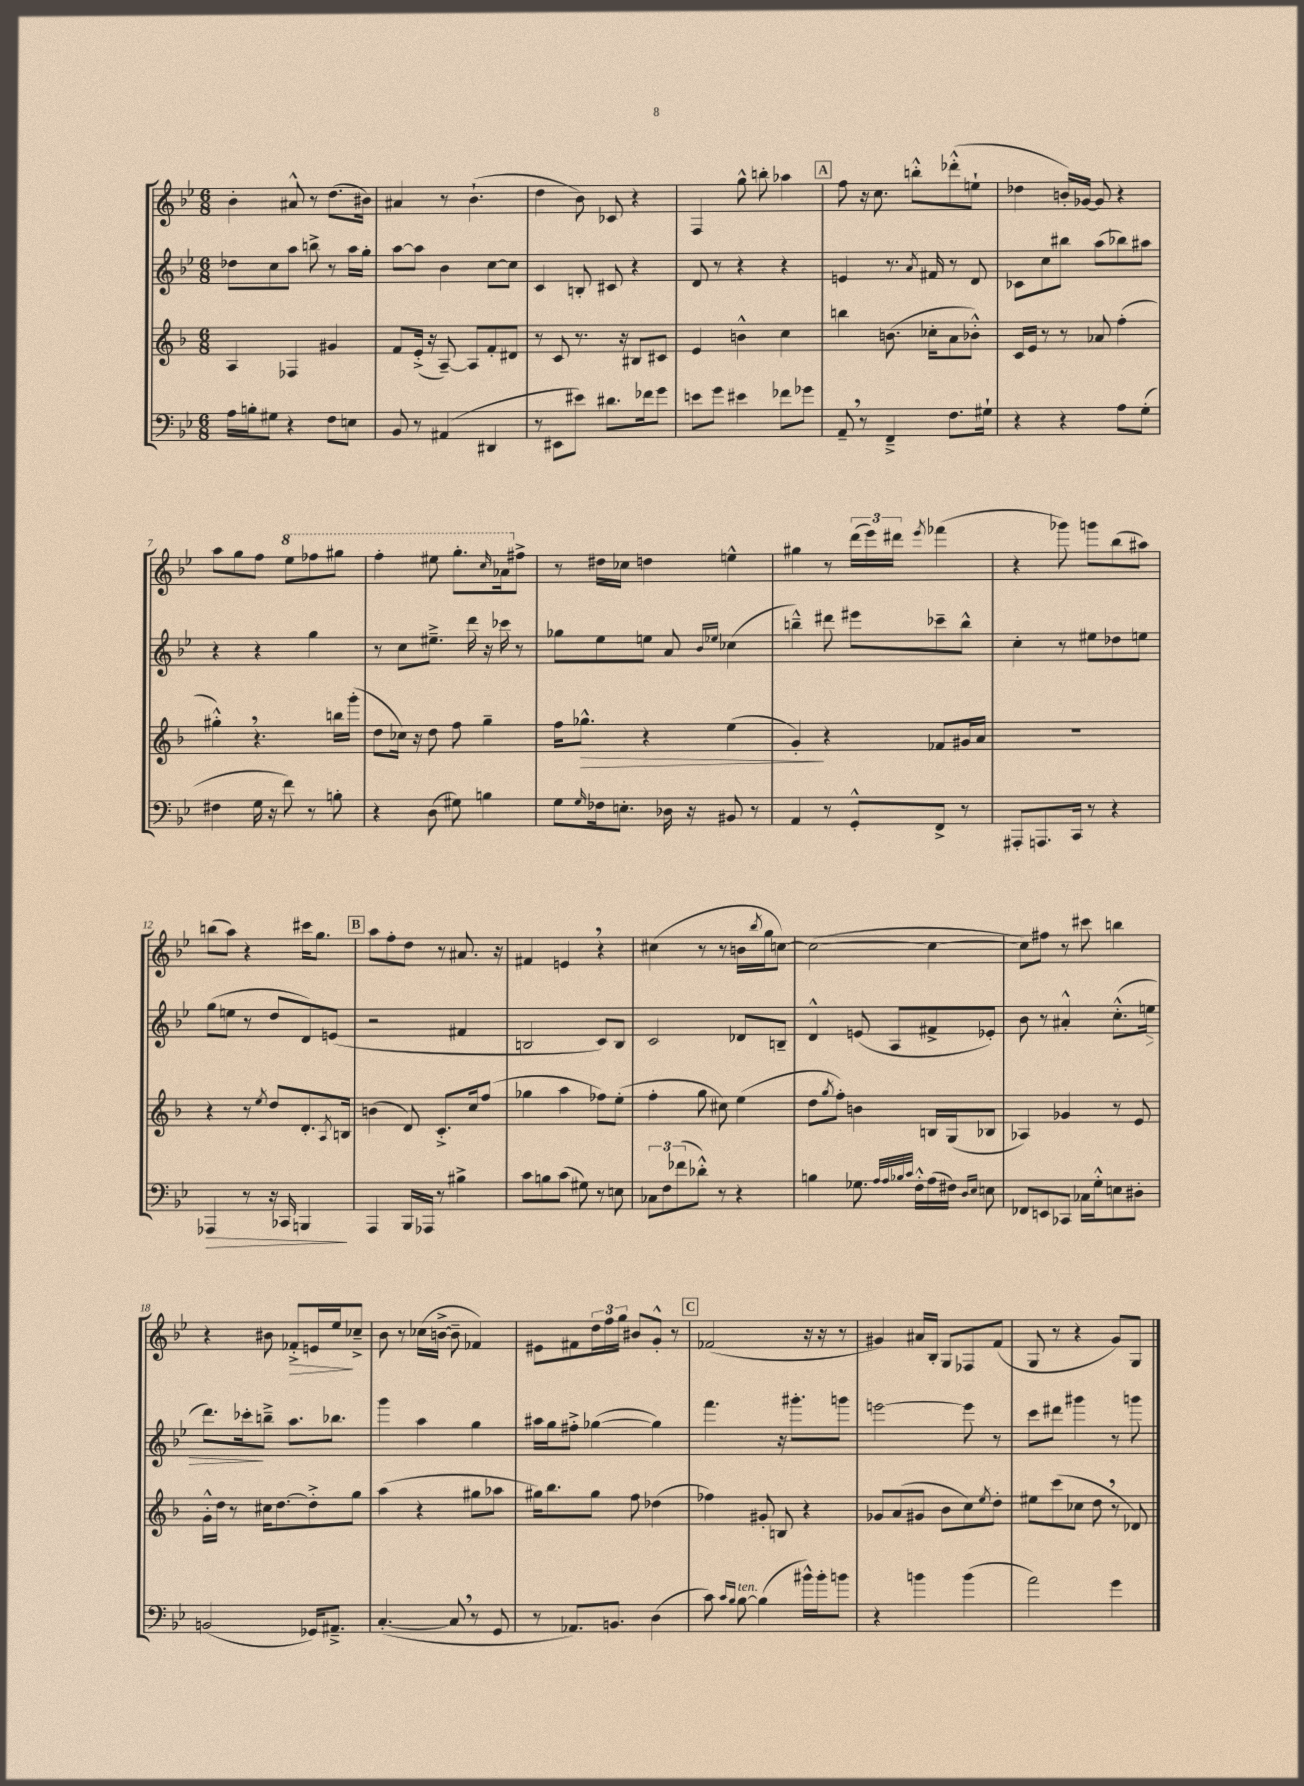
<<
\new StaffGroup <<
\new Staff = "s0" {
    \clef treble \key bes \major \numericTimeSignature \time 6/8
    bes'4-. ais'8-^ r8 d''8.( bis'16) |
    ais'4 r8 bes'4.-!( |
    d''4 bes'8) ces'8 r4 |
    f4 g''8-^ b''8-. aes''4 |
    \mark \markup { \box "A" } f''8 r16 c''8. b''8-.-^ des'''8-.-^( e''8-! |
    des''4 b'16-.) ges'16~ ges'8 r4 |
    a''8 g''8 f''8 \ottava #1 ees'''8 fes'''8 gis'''8 |
    f'''4-. eis'''8 g'''8.-. \grace { c'''16 } aes''16 \ottava #0 fis''8-> |
    r8 dis''16 ces''16 d''4 e''4-^ |
    gis''4 r8 \tuplet 3/2 { d'''16( ees'''16) dis'''16 } \acciaccatura { ees'''8 } fes'''4( |
    r4 ges'''8) g'''8 bes''8( ais''8) |
    b''8( a''8) r4 cis'''16 g''8. |
    \mark \markup { \box "B" } a''8 f''8-. d''8 r8 ais'8. r16 |
    fis'4 e'4 \breathe r4 |
    cis''4( r8 r8 b'16 \acciaccatura { bes''8 } g''16 c''8~) |
    c''2~( c''4~ |
    c''8) fis''8 r8 cis'''8 b''4 |
    r4 bis'8 fes'8-.->\> e'16 ees''16\! ces''8---> |
    bes'8 r8 ces''16( b'16~-> b'8-- fes'4) |
    eis'8 fis'8 \tuplet 3/2 { d''16 f''16 g''16 } bis'8 g'8-.-^ r8 |
    \mark \markup { \box "C" } fes'2( r16 r16 r8 |
    gis'4) ais'16 bes16-. g8 fes8 f'8( |
    g8 r8 r4 g'8) g8 \bar "|." |
}
\new Staff = "s1" {
    \clef treble \key bes \major \numericTimeSignature \time 6/8
    des''8 c''8 a''8 b''8-> r8 a''16 g''16-. |
    a''8~ a''8 bes'4 c''8~ c''8 |
    c'4 b8-. cis'8 r4 |
    d'8 r8 r4 r4 |
    \mark \markup { \box "A" } e'4 r8. \acciaccatura { a'8 } fis'16 r8 d'8 |
    ces'8 c''8 bis''8 a''8( bes''8) ais''8 |
    r4 r4 g''4 |
    r8 c''8 eis''8.---> d'''16 r16 ces'''16 r8 |
    ges''8 ees''8 e''8 a'8 \grace { bes'16 ees''16 } ces''4( |
    b''4---^) dis'''8 eis'''8 ces'''8-- b''8-^ |
    c''4-. r8 eis''8 des''8 e''8 |
    g''8( e''8 r8 d''8 d'8) e'8( |
    \mark \markup { \box "B" } r2 fis'4 |
    b2 c'8) b8 |
    c'2 des'8 b8-- |
    d'4-^ e'8( a8 fis'8-> ees'8-.) |
    bes'8 r8 ais'4-.-^ c''8.-.-^( e''16\> |
    d'''8.) ces'''16-.\! b''8---> a''8. bes''8. |
    g'''4 a''4 g''4 |
    ais''16 g''16 fis''8-.-> ges''4~( ges''4) |
    \mark \markup { \box "C" } f'''4. r16 gis'''8.-. g'''8 |
    e'''2~ e'''8 r8 |
    c'''8 dis'''8 gis'''4 r8 g'''8 \bar "|." |
}
\new Staff = "s2" {
    \clef treble \key f \major \numericTimeSignature \time 6/8
    a4 fes4 gis'4 |
    f'8 e'16-.->( r16 a8~--) a8 f'8-. dis'8 |
    r8 c'8 r8. r16 bis8 cis'8 |
    e'4 b'4-^ c''4 |
    \mark \markup { \box "A" } b''4 b'8.( ces''16-. a'8 bes'8-.-^) |
    c'16 e'16 r8 r8 aes'8 f''4-.( |
    gis''4-.-^) \breathe r4. b''16 g'''16-.( |
    d''8 ces''16) r16 d''8 f''8 g''4-- |
    f''16 ges''8.-^\> r4 e''4( |
    g'4-.\!) r4 fes'8 gis'16 a'16 |
    R2. |
    r4 r8 \acciaccatura { e''8 } d''8 d'8.-. \acciaccatura { a8 } b16 |
    \mark \markup { \box "B" } b'4( d'8) c'8.-.-> c''16 f''8( |
    ges''4 a''4 fes''8) e''8-.( |
    f''4-. g''8 cis''8) e''4( |
    d''8 \acciaccatura { g''8 } f''8-.) b'4 b16 g16( bes8 |
    aes4) ges'4 r8 e'8 |
    g'16-.-^ d''16 r8 cis''16 d''8.~ d''8-.-> g''8 |
    a''4( r4 gis''8 aes''8 |
    gis''16) bes''8. gis''8 f''8 des''4( |
    \mark \markup { \box "C" } fes''4) gis'8-. b8 r4 |
    ges'8 a'8( gis'8 bes'8 c''8) \acciaccatura { e''8 } d''8-. |
    eis''8 c'''8( ces''8 d''8 \breathe r8 des'8) \bar "|." |
}
\new Staff = "s3" {
    \clef bass \key bes \major \numericTimeSignature \time 6/8
    a16 b16-. gis8 r4 f8 e8 |
    bes,8 r8 ais,4( dis,4 |
    r8 eis,8 eis'8) dis'8. fes'16 g'8 |
    e'8 g'8 eis'4 fes'8 ges'8 |
    \mark \markup { \box "A" } a,8-- \breathe r8 f,4---> f8. gis16-! |
    r4 r4 a8 g8-.( |
    fis4 g16 r16 f'8) r8 b8-. |
    r4 d8( gis8) b4 |
    g8 \grace { g16 } fes16 e8.-. des16 r16 bis,8 r8 |
    a,4 r8 g,8-.-^ f,8-> r8 |
    ais,,8-. a,,8. c,16 r8 r4 |
    aes,,4\> r8 r16 ces,16 b,,4\! |
    \mark \markup { \box "B" } a,,4 bes,,16 aes,,16 r8 bis4-> |
    c'8 b8 c'8( gis8) r8 e8 |
    \tuplet 3/2 { ces8 f8 fes'8( } des'8-.-^) r8 r4 |
    b4 ges8. \grace { a32 a32 bes32 c'32 } f16-.-^ a16( fis16) \grace { d16 ees16 } e8 |
    fes,8 e,8 ces,8 ces16 g16-.-^ e8 dis8-. |
    b,2( ges,16) ais,8.---> |
    c4.~-.( c8 \breathe r8 g,8 |
    r8 aes,8.) b,8. d4( |
    \mark \markup { \box "C" } c'8) \grace { c'16 bes16 } bes8~^\markup { \italic "ten." } bes4( bis'16-^) bis'16-. b'8 |
    r4 b'4 b'4( |
    a'2) g'4 \bar "|." |
}
>>
>>
